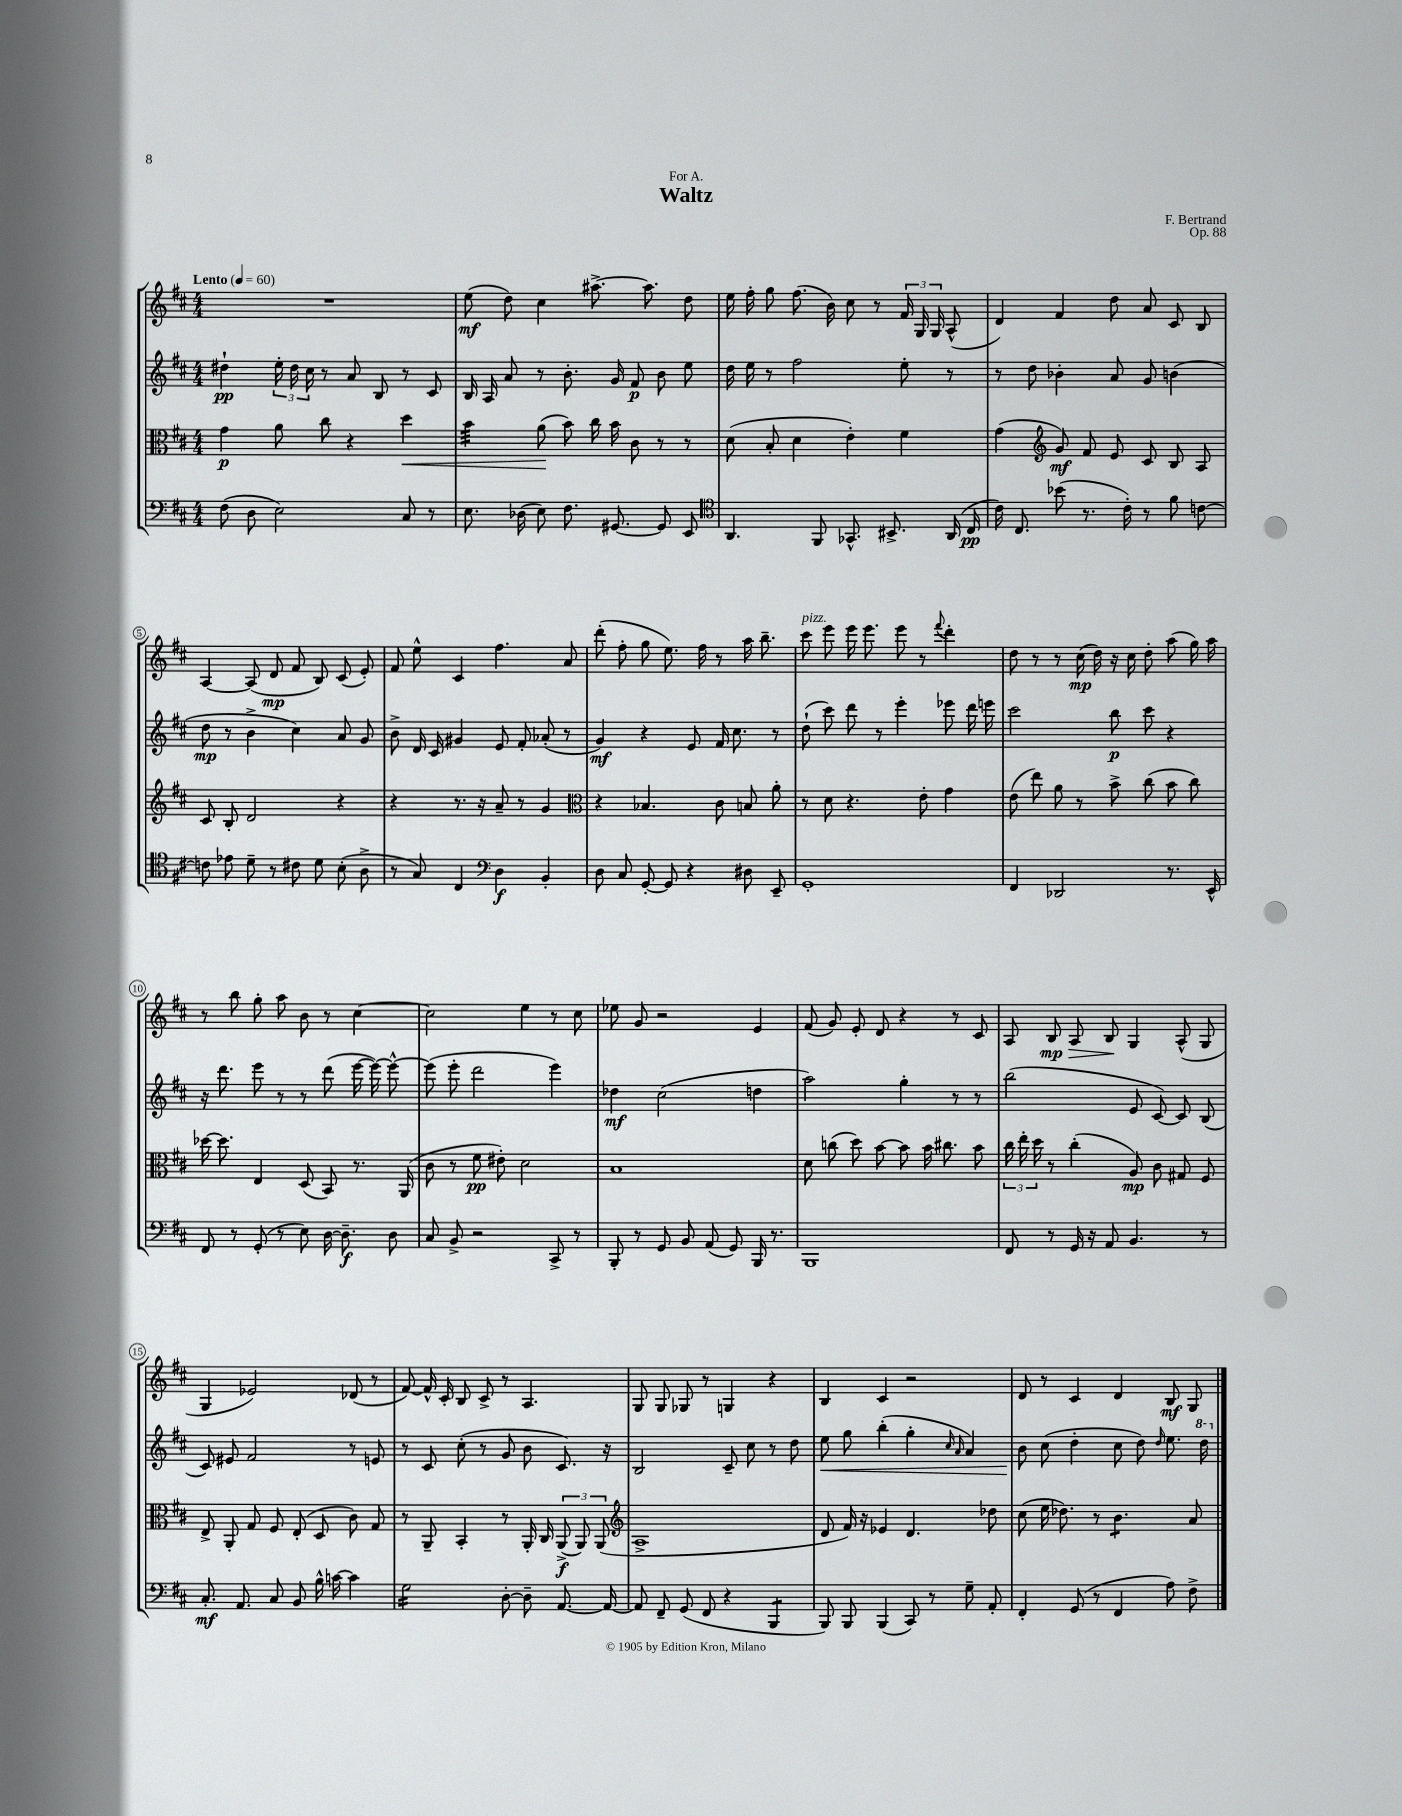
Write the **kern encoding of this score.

**kern	**kern	**kern	**kern
*staff4	*staff3	*staff2	*staff1
*clefF4	*clefC3	*clefG2	*clefG2
*k[f#c#]	*k[f#c#]	*k[f#c#]	*k[f#c#]
*M4/4	*M4/4	*M4/4	*M4/4
*MM60	*MM60	*MM60	*MM60
(8F#\	4g\	4dd#`\	1r
8D\	.	.	.
2E\)	8a\	24ee'\	.
.	.	24dd#\	.
.	.	24cc#\	.
.	8cc#\	8r	.
.	4r	8a/	.
.	.	8B/	.
8C#/	4dd\	8r	.
8r	.	8c#/	.
=	=	=	=
8.E\	4b\	16B/	(8ee\
.	.	16A/	.
.	.	8a/	8dd\)
(16D-\	.	.	.
8E\)	(8a\	8r	4cc#\
8.F#\	8b\)	8.b'\	.
.	16cc#\	.	[8.aa#^\
[8.GG#/	16b\	16g/	.
.	8c#\	8f#/	.
.	.	.	8.aa#\]
8GG#/]	8r	8b\	.
8EE/	8r	8ee\	8dd\
=	=	=	=
*clefC4	*	*	*
4.AA/	(8d\	16dd\	16ee\
.	.	16ee\	16ff#'\
.	8B'/	8r	8gg\
.	4d\	2ff#\	(8.ff#\
8FF#/	.	.	.
.	.	.	16b\)
8.GG-^^/	4e'\)	.	8cc#\
.	.	.	8r
8.BB#^/	.	.	.
.	4f#\	8ee'\	24f#/
.	.	.	24G/
.	.	.	24G/
(16AA/	.	8r	(8A^^/
16C#/	.	.	.
=	=	=	=
16c#\)	(4g\	8r	4d/)
8.C#/	.	.	.
.	.	8dd\	.
*	*clefG2	*	*
(8b-\	8g/)	4b-'\	4f#/
8.r	8f#/	.	.
.	8e/	8a/	8dd\
16c#'\)	.	.	.
8r	8c#/	8g/	8a/
8f#\	8B/	(4b\	8c#/
[8c\	8A/	.	8B/
=	=	=	=
8c\]	8c#/	8dd\	[4A/
8e-\	8B'/	8r	.
8d~\	2d/	4b^\	(8A/]
8r	.	.	8d/
8c#\	.	4cc#\)	8f#/
8d\	.	.	8B/)
(8B'\	4r	8a/	(8c#/
8A^\	.	8g/	8e'/)
=	=	=	=
8r	4r	8b^\	8f#/
8G/)	.	16d/	8ee^^\
.	.	16c#/	.
4C#/	8.r	4g#/	4c#/
.	16r	.	.
*clefF4	*	*	*
4D\	8a~/	8e/	4.ff#\
.	8r	8f#'/	.
4BB'/	4g/	(8a-'/	.
.	.	8r	8a/
=	=	=	=
*	*clefC3	*	*
8D\	4r	4g/)	(8ddd'\
8C#/	.	.	8ff#'\
[8GG'/	4.B-/	4r	8gg\
8GG/]	.	.	8.ee\)
4r	.	8e/	.
.	.	.	16ff#\
.	8c#\	16f#/	8r
.	.	8.cc#\	.
8D#\	8B/	.	16aa\
.	.	.	8.bb~\
8EE~/	8a'\	8r	.
=	=	=	=
1GG'	8r	(8dd`\	8ccc#\
.	8d\	8ccc#\)	8eee\
.	4.r	8ddd\	16eee\
.	.	.	8.eee\
.	.	8r	.
.	.	4eee'\	8eee\
.	8e'\	.	8r
.	.	.	8qqfff#/
.	4g\	8eee-\	4ddd'\
.	.	16ddd\	.
.	.	16eee\	.
=	=	=	=
4FF#/	(8e\	2ccc#\	8dd\
.	8ee\)	.	8r
2DD-/	8a\	.	8r
.	8r	.	(16cc#\
.	.	.	16dd\)
.	8b^\	8bb\	16r
.	.	.	16cc#\
.	(8cc#\	8ccc#\	8dd'\
8.r	8b\	4r	(8aa\
.	8cc#\)	.	16gg\)
16EE^^/	.	.	16aa\
=	=	=	=
8FF#/	[16dd-\	16r	8r
.	8.dd-\]	8.ddd\	.
8r	.	.	8bb\
(8GG'/	4E/	8eee\	8gg'\
8r	.	8r	8aa\
8E\)	(8D/	8r	8b\
[16D\	8BB/)	(8ddd\	8r
8.D~\]	.	.	.
.	8.r	[16eee\	[4cc#\
.	.	16eee\_)	.
8D\	.	8eee^^\_	.
.	(16AA/	.	.
=	=	=	=
8C#/	8c#\	(8eee\]	2cc#\]
8BB^/	8r	8eee'\	.
2r	8f#\	2ddd\	.
.	8e#'\)	.	.
.	2d\	.	4ee\
8CC#^/	.	4eee\)	8r
8r	.	.	8cc#\
=	=	=	=
8BBB'/	1B	4dd-\	8ee-\
8r	.	.	8g/
8GG/	.	(2cc#\	2r
8BB/	.	.	.
(8AA/	.	.	.
8GG/)	.	.	.
16BBB/	.	4dd\	4e/
8.r	.	.	.
=	=	=	=
1BBB	8d\	2aa\)	(8f#/
.	(8cc\	.	8g/)
.	8dd\)	.	8e'/
.	[8b\	.	8d/
.	8b\]	4gg'\	4r
.	16b\	.	.
.	8.cc#\	.	.
.	.	8r	8r
.	8b\	8r	8c#/
=	=	=	=
8FF#/	24cc#\	(2bb\	8A/
.	24ee'\	.	.
.	24dd\	.	.
8r	8r	.	8B/
16GG/	(4cc#'\	.	8A/
16r	.	.	.
8AA/	.	.	8B/
4.BB/	8A/)	8e/	4G/
.	8c#\	[8c#/)	.
.	8G#/	8c#/]	(8A^^/
8r	8F#/	(8B/	8G/
=	=	=	=
8.C#'/	8E^/	8c#/)	4G/
.	8AA'/	8e#/	.
8.AA/	.	.	.
.	8G/	2f#/	2e-/)
8C#/	8F#/	.	.
8BB/	(8E'/	.	.
16B^^\	8D/	.	.
[16c\	.	.	.
4c\]	8c#\)	8r	(8d-/
.	8G/	8e/	8r
=	=	=	=
2G\	8r	8r	[8f#/)
.	8AA~/	8c#/	16f#^^/]
.	.	.	16c#'/
.	4BB'/	(8cc#'\	8B/
.	.	8r	8c#^/
[8D'\	8r	8g/	8r
8D~\]	16AA'/	8b\	4.A/
.	16C#/	.	.
[8.AA/	(12AA^/	8.c#/)	.
.	12AA/)	.	.
.	(12AA/	.	.
16AA/_	.	16r	.
=	=	=	=
*	*clefG2	*	*
8AA/]	1A^	2B/	8G/
8FF#~/	.	.	8G/
(8GG/	.	.	8G-/
8FF#/	.	.	8r
4r	.	8c#~/	4G/
.	.	8cc#\	.
4BBB/	.	8r	4r
.	.	8dd\	.
=	=	=	=
8BBB/)	8d/	8ee\	4B/
8BBB/	16f#/)	8gg\	.
.	16r	.	.
(4BBB/	4e-/	(4bb'\	4c#/
8CC#/)	4.d/	4gg'\	2r
8r	.	.	.
.	.	16qqcc#/	.
.	.	16qqa/	.
8G~\	.	4a/)	.
8AA'/	8dd-\	.	.
=	=	=	=
4FF#'/	(8cc#\	8b\	8d/
.	16ee\	(8cc#\	8r
.	8.dd-\)	.	.
(8GG/	.	4dd'\	4c#/
8r	8r	.	.
4FF#/	4.b\	8cc#\	4d/
.	.	8dd\)	.
.	.	16qqdd/	.
8A\)	.	8.ee\	8B/
8F#^\	8a/	.	8G/
.	.	16ddd\	.
==	==	==	==
*-	*-	*-	*-
